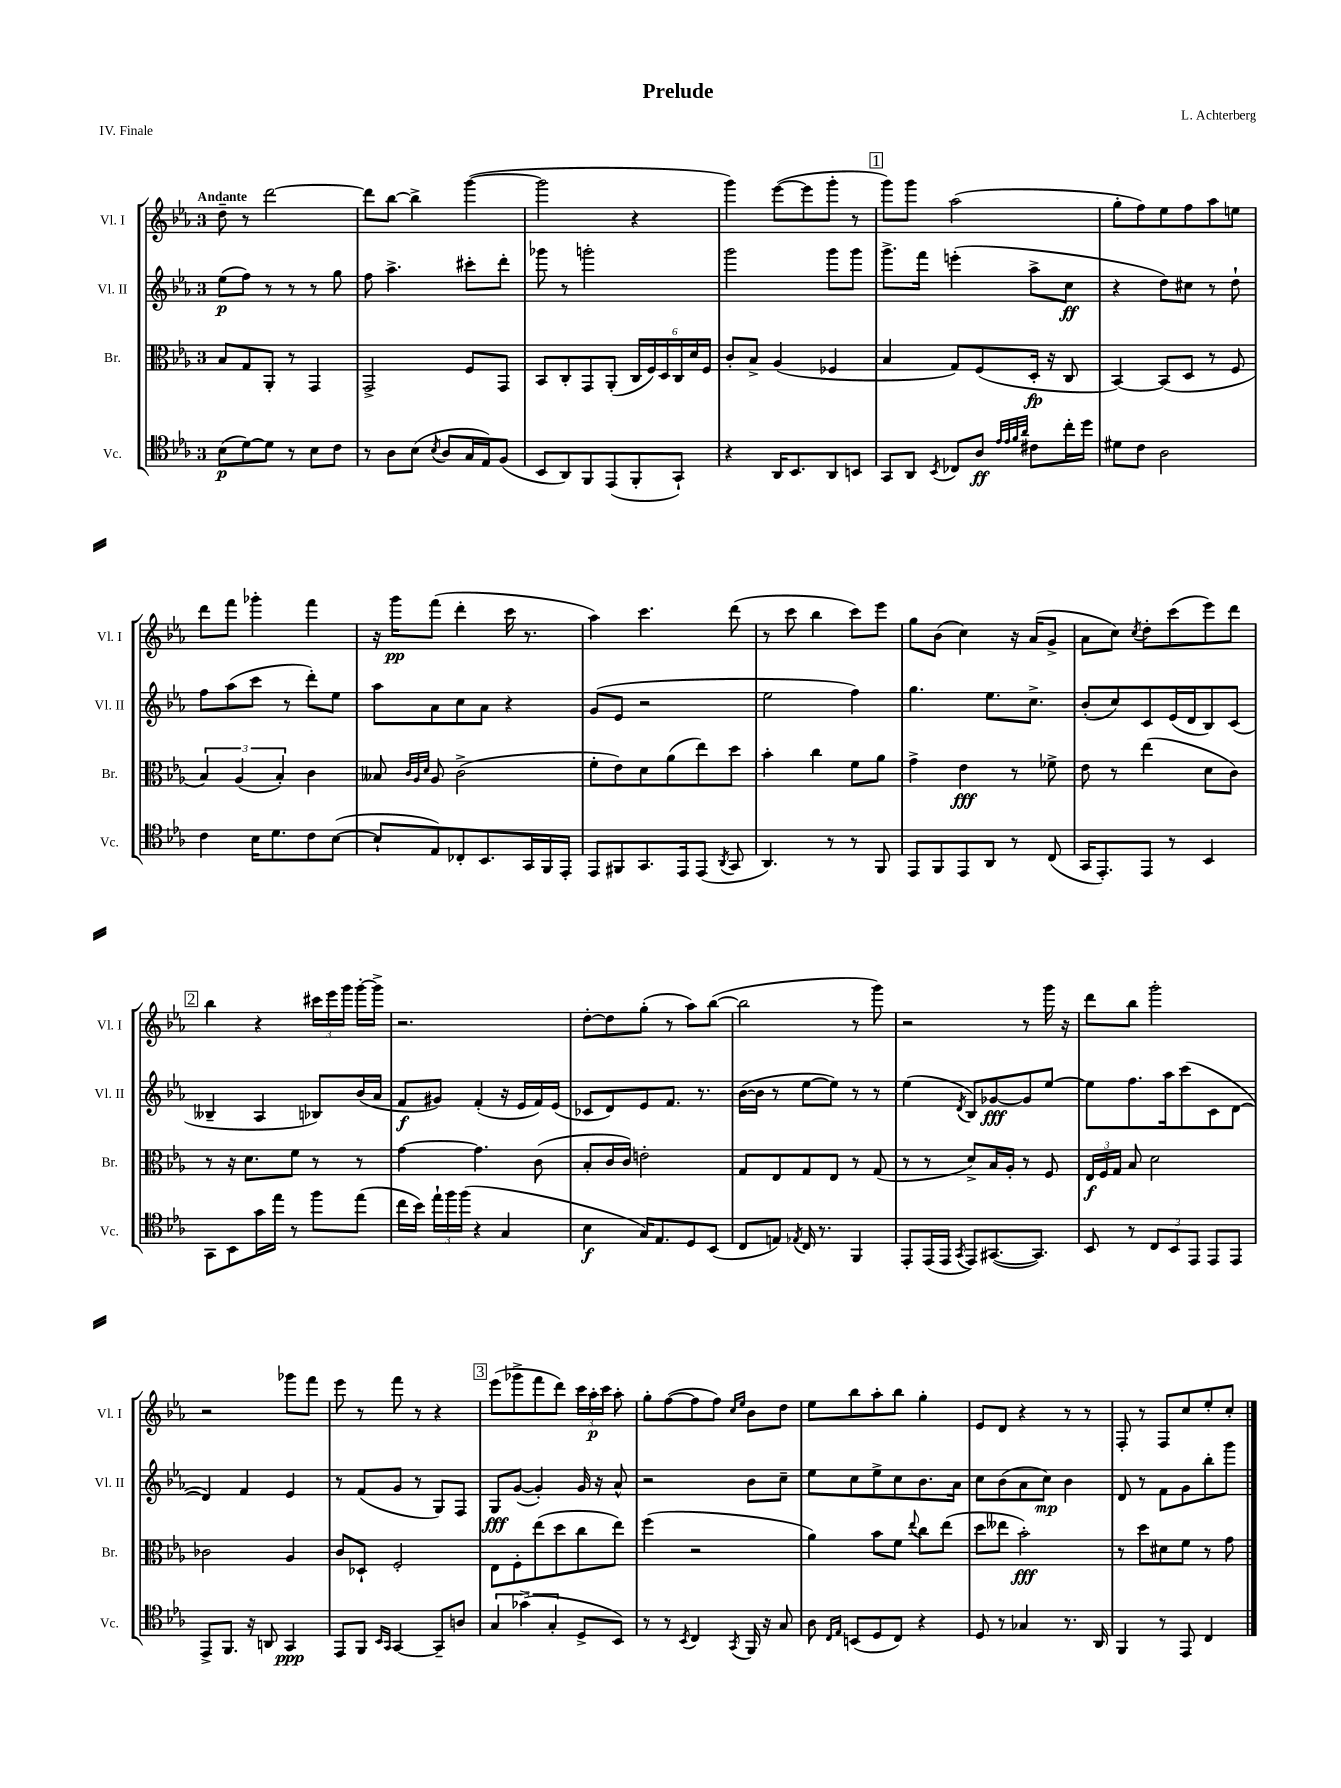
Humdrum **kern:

**kern	**dynam	**kern	**dynam	**kern	**dynam	**kern	**dynam
*part4	*part4	*part3	*part3	*part2	*part2	*part1	*part1
*staff4	*staff4	*staff3	*staff3	*staff2	*staff2	*staff1	*staff1
*I"Vc.	*	*I"Br.	*	*I"Vl. II	*	*I"Vl. I	*
*I'Vc.	*	*I'Br.	*	*I'Vl. II	*	*I'Vl. I	*
*clefC4	*	*clefC3	*	*clefG2	*	*clefG2	*
*k[b-e-a-]	*	*k[b-e-a-]	*	*k[b-e-a-]	*	*k[b-e-a-]	*
*M3/4	*	*M3/4	*	*M3/4	*	*M3/4	*
=1	=1	=1	=1	=1	=1	=1	=1
!	!	!	!	!	!	!LO:TX:a:B:t=Andante	!
(8B-\L	p	8B-/L	.	(8ee-\L	p	8dd~\	.
[8d\)	.	8G/	.	8ff\J)	.	8r	.
8d\J]	.	8AA-'/J	.	8r	.	[2ddd\	.
8r	.	8r	.	8r	.	.	.
8B-\L	.	4GG/	.	8r	.	.	.
8c\J	.	.	.	8gg\	.	.	.
=2	=2	=2	=2	=2	=2	=2	=2
8r	.	2GG^/	.	8ff\	.	8ddd\L]	.
8A-\L	.	.	.	4.aa-^\	.	[8bb-\J	.
(8B-\J	.	.	.	.	.	4bb-^\]	.
8qB-/	.	.	.	.	.	.	.
8A-/L	.	.	.	.	.	.	.
16G/L	.	8F/L	.	8ccc#X'\L	.	([4ggg\	.
16E-/J)	.	.	.	.	.	.	.
(8F/J	.	8GG/J	.	8ddd'\J	.	.	.
=3	=3	=3	=3	=3	=3	=3	=3
8BB-/L	.	8BB-/L	.	8ggg-X\	.	2ggg\]	.
8AA-/)	.	8C'/	.	8r	.	.	.
8FF/	.	8GG/	.	2gggn'\	.	.	.
(8EE-/	.	(8AA-'/J	.	.	.	.	.
8FF'/	.	24C/LL	.	.	.	4r	.
.	.	24F/)	.	.	.	.	.
.	.	24D/	.	.	.	.	.
8GG`/J)	.	24C/	.	.	.	.	.
.	.	24d/	.	.	.	.	.
.	.	24F/JJ	.	.	.	.	.
=4	=4	=4	=4	=4	=4	=4	=4
4r	.	8c'/L	.	2ggg\	.	4ggg\)	.
.	.	8B-^/J	.	.	.	.	.
16AA-/KL	.	(4A-/	.	.	.	([8eee-\L	.
8.BB-/	.	.	.	.	.	.	.
.	.	.	.	.	.	8eee-\]	.
8AA-/	.	4F-X/	.	8ggg\L	.	8ggg'\J	.
8BBn/J	.	.	.	8ggg\J	.	8r	.
!!LO:REH:place=s1:t=1
=5	=5	=5	=5	=5	=5	=5	=5
8GG/L	.	4B-/	.	8.ggg^\L	.	8ggg\L)	.
8AA-/J	.	.	.	.	.	8ggg\J	.
.	.	.	.	16fff\Jk	.	.	.
8qBB-/	.	.	.	.	.	.	.
8C-X/L	.	8G/L)	.	(4eeen'\	.	(2aa-\	.
8A-/J	ff	(8F/	.	.	.	.	.
32qqe-/LLL	.	.	.	.	.	.	.
32qqe-/	.	.	.	.	.	.	.
32qqf/	.	.	.	.	.	.	.
32qqa-/JJJ	.	.	.	.	.	.	.
8c#X\L	.	16D'/Jk	fp	8aa-^\L	.	.	.
.	.	16r	.	.	.	.	.
16cc'\L	.	8C/	.	8cc\J	ff	.	.
16dd\JJ	.	.	.	.	.	.	.
=6	=6	=6	=6	=6	=6	=6	=6
8d#X\L	.	[4BB-/)	.	4r	.	8gg'\L	.
8c\J	.	.	.	.	.	8ff\)	.
2A-\	.	(8BB-/L]	.	8dd\L)	.	8ee-\	.
.	.	8D/J	.	8cc#X\J	.	8ff\	.
.	.	8r	.	8r	.	8aa-\	.
.	.	8F/	.	8dd`\	.	8een\J	.
!!LO:LB:g=z
=7	=7	=7	=7	=7	=7	=7	=7
4c\	.	6B-/)	.	8ff\L	.	8ddd\L	.
.	.	.	.	(8aa-\	.	8fff\J	.
.	.	(6A-/	.	.	.	.	.
16B-\KL	.	.	.	8ccc\J	.	4ggg-X'\	.
8.d\	.	.	.	.	.	.	.
.	.	6B-'/)	.	.	.	.	.
.	.	.	.	8r	.	.	.
8c\	.	4c\	.	8ddd'\L)	.	4fff\	.
([8B-\J	.	.	.	8ee-\J	.	.	.
=8	=8	=8	=8	=8	=8	=8	=8
8B-`/L]	.	8B--X/	.	8aa-\L	.	16r	.
.	.	.	.	.	.	16ggg\KL	pp
.	.	32qqc/LLL	.	.	.	.	.
.	.	32qqA-/	.	.	.	.	.
.	.	32qqd/JJJ	.	.	.	.	.
8E-/)	.	8A-/	.	8a-\	.	(8fff\J	.
8C-X'/	.	(2c^\	.	8cc\	.	4ddd'\	.
8.BB-/	.	.	.	8a-\J	.	.	.
.	.	.	.	4r	.	16ccc\	.
16GG/L	.	.	.	.	.	8.r	.
16FF/	.	.	.	.	.	.	.
16EE-'/JJ	.	.	.	.	.	.	.
=9	=9	=9	=9	=9	=9	=9	=9
8EE-/L	.	8f'\L	.	(8g/L	.	4aa-\)	.
8FF#X/	.	8e-\)	.	8e-/J	.	.	.
8.GG/	.	8d\	.	2r	.	4.ccc\	.
.	.	(8a-\	.	.	.	.	.
16EE-/k	.	.	.	.	.	.	.
(8EE-/J	.	8ee-\)	.	.	.	.	.
8qAA-/	.	.	.	.	.	.	.
8GG/	.	8dd\J	.	.	.	(8ddd\	.
=10	=10	=10	=10	=10	=10	=10	=10
4.AA-/)	.	4b-'\	.	2ee-\	.	8r	.
.	.	.	.	.	.	8ccc\	.
.	.	4cc\	.	.	.	4bb-\	.
8r	.	.	.	.	.	.	.
8r	.	8f\L	.	4ff\)	.	8ccc\L)	.
8FF/	.	8a-\J	.	.	.	8eee-\J	.
=11	=11	=11	=11	=11	=11	=11	=11
8EE-/L	.	4g^\	.	4.gg\	.	8gg\L	.
8FF/	.	.	.	.	.	(8b-\J	.
8EE-/	.	4e-\	fff	.	.	4cc\)	.
8AA-/J	.	.	.	8.ee-\L	.	.	.
8r	.	8r	.	.	.	16r	.
.	.	.	.	8.cc^\J	.	(16a-/KL	.
(8C/	.	8f-X^\	.	.	.	8g^/J	.
=12	=12	=12	=12	=12	=12	=12	=12
16GG/KL	.	8e-\	.	(8b-'/L	.	8a-\L	.
8.EE-'/)	.	.	.	.	.	.	.
.	.	8r	.	8cc/)	.	8cc\J)	.
.	.	.	.	.	.	8qcc/	.
8EE-/J	.	(4ee-\	.	8c/	.	8dd'\L	.
8r	.	.	.	(16e-/L	.	(8ccc\	.
.	.	.	.	16d/J	.	.	.
4BB-/	.	8d\L	.	8B-/)	.	8eee-\)	.
.	.	8c\J)	.	(8c/J	.	8ddd\J	.
!!LO:LB:g=z
!!LO:REH:place=s1:t=2
=13	=13	=13	=13	=13	=13	=13	=13
8GG\L	.	8r	.	4B--X~/	.	4bb-\	.
8BB-\	.	16r	.	.	.	.	.
.	.	8.d\L	.	.	.	.	.
16g\L	.	.	.	4A-/	.	4r	.
16ee-\JJ	.	.	.	.	.	.	.
8r	.	8f\J	.	.	.	.	.
8ff\L	.	8r	.	8B-X/L)	.	24ccc#X\LL	.
.	.	.	.	.	.	24eee-\	.
.	.	.	.	.	.	24ggg\JJ	.
(8ee-\J	.	8r	.	(16b-/L	.	[16ggg'\LL	.
.	.	.	.	16a-/JJ	.	16ggg^\JJ]	.
=14	=14	=14	=14	=14	=14	=14	=14
16cc\LL	.	[4g\	.	8f/L	f	2.r	.
16b-\JJ)	.	.	.	.	.	.	.
24ee-`\LL	.	.	.	8g#X/J)	.	.	.
24ff\	.	.	.	.	.	.	.
(24ff\JJ	.	.	.	.	.	.	.
4r	.	4.g\]	.	(4f'/	.	.	.
4G/	.	.	.	16r	.	.	.
.	.	.	.	16e-/LL	.	.	.
.	.	(8c\	.	16f/)	.	.	.
.	.	.	.	(16e-/JJ	.	.	.
=15	=15	=15	=15	=15	=15	=15	=15
4B-\	f	8B-'/L	.	8c-X/L	.	[8dd'\L	.
.	.	16c/L	.	8d/)	.	8dd\]	.
.	.	16c/JJ)	.	.	.	.	.
16G/KL)	.	2en'\	.	8e-/	.	(8gg'\J	.
8.E-/	.	.	.	.	.	.	.
.	.	.	.	8.f/J	.	8r	.
8D/	.	.	.	.	.	8aa-\L)	.
.	.	.	.	8.r	.	.	.
(8BB-/J	.	.	.	.	.	([8bb-\J	.
=16	=16	=16	=16	=16	=16	=16	=16
8C/L	.	8G/L	.	([16b-\LL	.	2bb-\]	.
.	.	.	.	16b-\JJ]	.	.	.
8En/J)	.	8E-/	.	8r	.	.	.
8qE-X/	.	.	.	.	.	.	.
16C/	.	8G/	.	[8ee-\L	.	.	.
8.r	.	.	.	.	.	.	.
.	.	8E-/J	.	8ee-\J])	.	.	.
4FF/	.	8r	.	8r	.	8r	.
.	.	(8G/	.	8r	.	8ggg\)	.
=17	=17	=17	=17	=17	=17	=17	=17
8EE-'/L	.	8r	.	(4ee-\	.	2r	.
(16EE-/L	.	8r	.	.	.	.	.
16EE-/JJ	.	.	.	.	.	.	.
8qGG/	.	.	.	8qd/	.	.	.
8EE-/L)	.	8d^/L)	.	8B-/L)	.	.	.
([8.GG#X/	.	16B-/L	.	[8g-X/	fff	.	.
.	.	16A-'/JJ	.	.	.	.	.
.	.	8r	.	8g-/]	.	8r	.
8.GG#/J])	.	.	.	.	.	.	.
.	.	8F/	.	[8ee-/J	.	16ggg\	.
.	.	.	.	.	.	16r	.
=18	=18	=18	=18	=18	=18	=18	=18
8BB-/	.	24E-/LL	f	8ee-\L]	.	8ddd\L	.
.	.	24F/	.	.	.	.	.
.	.	24G/JJ	.	.	.	.	.
8r	.	8B-/	.	8.ff\	.	8bb-\J	.
12C/L	.	2d\	.	.	.	2ggg'\	.
.	.	.	.	16aa-\k	.	.	.
12BB-/	.	.	.	.	.	.	.
.	.	.	.	(8ccc\	.	.	.
12EE-/J	.	.	.	.	.	.	.
8EE-/L	.	.	.	8c\	.	.	.
8EE-/J	.	.	.	[8d\J	.	.	.
!!LO:LB:g=z
=19	=19	=19	=19	=19	=19	=19	=19
8EE-^/L	.	2c-X\	.	4d/])	.	2r	.
8.FF/J	.	.	.	.	.	.	.
.	.	.	.	4f/	.	.	.
16r	.	.	.	.	.	.	.
8AAn/	.	.	.	.	.	.	.
4GG/	ppp	4A-/	.	4e-/	.	8ggg-X\L	.
.	.	.	.	.	.	8fff\J	.
=20	=20	=20	=20	=20	=20	=20	=20
8EE-/L	.	8c/L	.	8r	.	8eee-\	.
8FF/J	.	8D-X`/J	.	(8f/L	.	8r	.
16qqBB-/LL	.	.	.	.	.	.	.
16qqGG/JJ	.	.	.	.	.	.	.
[4GG/	.	2F'/	.	8g/J	.	8fff\	.
.	.	.	.	8r	.	8r	.
8GG~/L]	.	.	.	8G/L)	.	4r	.
8An/J	.	.	.	8F/J	.	.	.
!!LO:REH:place=s1:t=3
=21	=21	=21	=21	=21	=21	=21	=21
6G/	.	8E-\L	.	8G/L	fff	(8eee-\L	.
.	.	8F'\	.	([8g/J	.	8ggg-X^\	.
(6g-X^\	.	.	.	.	.	.	.
.	.	(8ee-\	.	4g'/])	.	8fff\	.
6G'/	.	.	.	.	.	.	.
.	.	8dd\	.	.	.	8ddd\J)	.
8D^/L	.	8cc\	.	16g/	.	24ccc\LL	.
.	.	.	.	.	.	24aa-'\	p
.	.	.	.	16r	.	.	.
.	.	.	.	.	.	24ccc\JJ	.
8BB-/J)	.	8ee-\J)	.	8a-^^/	.	8aa-'\	.
=22	=22	=22	=22	=22	=22	=22	=22
8r	.	(4ff\	.	2r	.	8gg'\L	.
8r	.	.	.	.	.	([8ff\	.
8qBB-/	.	.	.	.	.	.	.
4C/	.	2r	.	.	.	8ff\]	.
.	.	.	.	.	.	8ff\J)	.
.	.	.	.	.	.	16qqcc/LL	.
8qGG/	.	.	.	.	.	16qqee-/JJ	.
16FF/	.	.	.	8b-\L	.	8b-\L	.
16r	.	.	.	.	.	.	.
8G/	.	.	.	8cc~\J	.	8dd\J	.
=23	=23	=23	=23	=23	=23	=23	=23
8A-\	.	4a-\)	.	8ee-\L	.	8ee-\L	.
16qqC/LL	.	.	.	.	.	.	.
16qqE-/JJ	.	.	.	.	.	.	.
(8BBn/L	.	.	.	8cc\	.	8bb-\	.
8D/	.	8b-\L	.	8ee-^\	.	8aa-'\	.
8C/J)	.	8f\J	.	8cc\	.	8bb-\J	.
.	.	8qqee-/	.	.	.	.	.
4r	.	8cc\L	.	8.b-\	.	4gg'\	.
.	.	(8ee-\J	.	.	.	.	.
.	.	.	.	16a-\Jk	.	.	.
=24	=24	=24	=24	=24	=24	=24	=24
8D/	.	8dd\L	.	8cc\L	.	8e-/L	.
8r	.	8ee--X\J	.	(8b-\	.	8d/J	.
4G-X/	.	2b-'\)	fff	8a-\	.	4r	.
.	.	.	.	8cc\J)	mp	.	.
8.r	.	.	.	4b-\	.	8r	.
.	.	.	.	.	.	8r	.
16AA-/	.	.	.	.	.	.	.
=25	=25	=25	=25	=25	=25	=25	=25
4FF/	.	8r	.	8d/	.	8F'/	.
.	.	8dd\L	.	8r	.	8r	.
8r	.	8d#X\	.	8f\L	.	8F/L	.
8EE-/	.	8f\J	.	8g\	.	8cc/	.
4C/	.	8r	.	8bb-'\	.	8ee-'/	.
.	.	8g\	.	8ggg\J	.	8cc'/J	.
==	==	==	==	==	==	==	==
*-	*-	*-	*-	*-	*-	*-	*-
